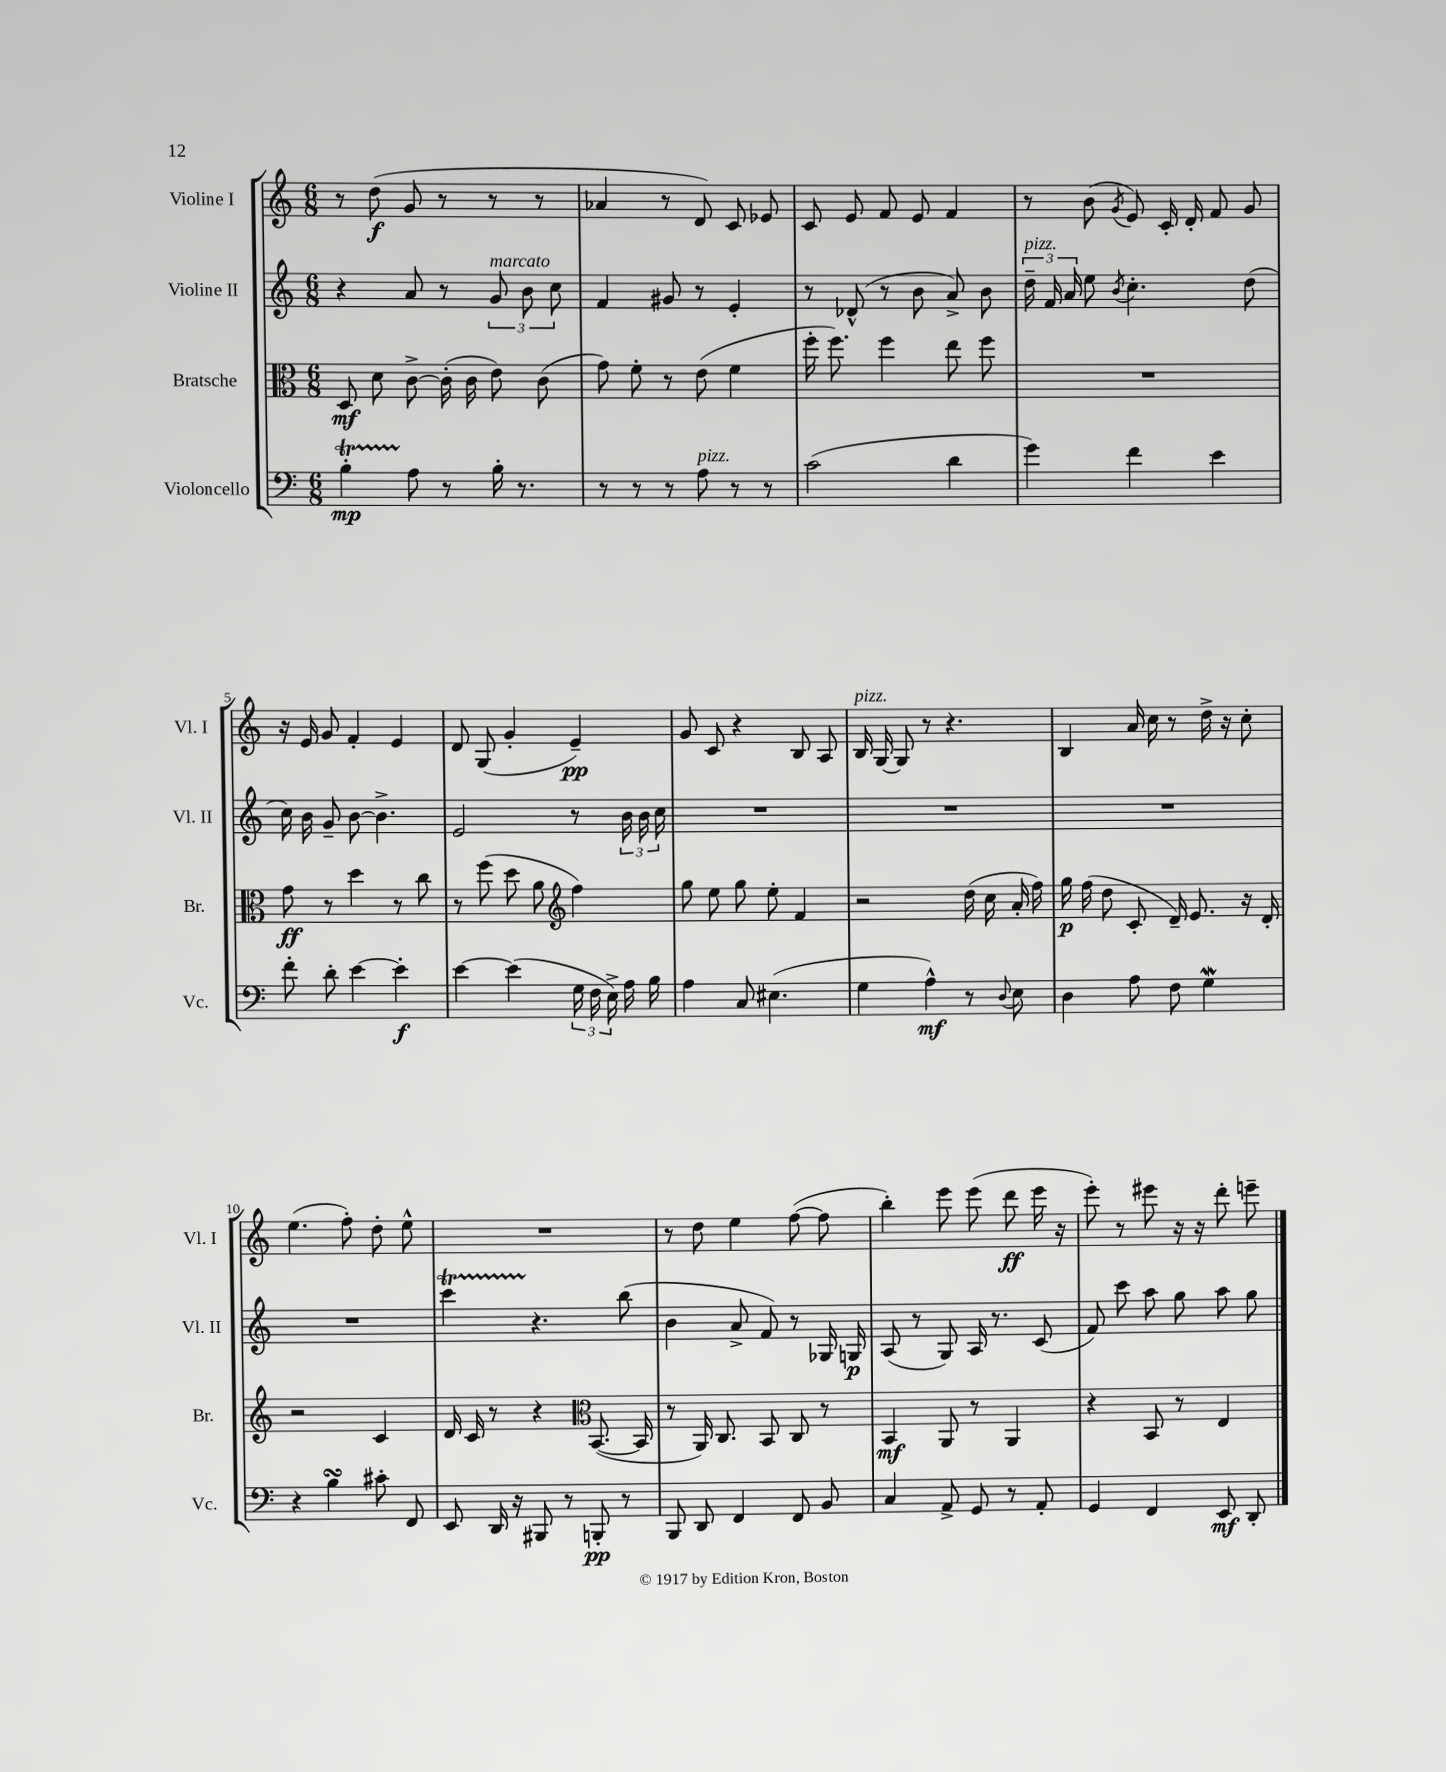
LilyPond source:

<<
\new StaffGroup <<
\new Staff = "s0" \with { instrumentName = "Violine I" shortInstrumentName = "Vl. I" } {
    \clef treble \key c \major \numericTimeSignature \time 6/8
    \autoBeamOff r8 d''8\f( g'8 r8 r8 r8 |
    aes'4 r8 d'8) c'8 ees'8 |
    c'8 e'8 f'8 e'8 f'4 |
    r8 b'8( \acciaccatura { g'8 } e'8) c'16-. d'16-. f'8 g'8 |
    r16 e'16 g'8 f'4-. e'4 |
    d'8 g8( g'4-. e'4--\pp) |
    g'8 c'8 r4 b8 a8 |
    b16^\markup { \italic "pizz." } g16~ g8 r8 r4. |
    b4 a'16 c''16 r8 d''16-> r16 c''8-. |
    e''4.( f''8-.) d''8-. e''8-^ |
    R2. |
    r8 d''8 e''4 f''8~( f''8 |
    b''4-.) e'''8 e'''8( d'''8\ff e'''16 r16 |
    e'''8-.) r8 eis'''8 r16 r16 d'''8-. e'''8-- \bar "|." |
}
\new Staff = "s1" \with { instrumentName = "Violine II" shortInstrumentName = "Vl. II" } {
    \clef treble \key c \major \numericTimeSignature \time 6/8
    \autoBeamOff r4 a'8 r8 \tuplet 3/2 { g'8^\markup { \italic "marcato" } b'8 c''8 } |
    f'4 gis'8 r8 e'4-. |
    r8 des'8-^( r8 b'8 a'8->) b'8 |
    \tuplet 3/2 { d''16--^\markup { \italic "pizz." } f'16 a'16 } e''8 \acciaccatura { b'8 } c''4.-. d''8( |
    c''16) b'16 g'8-- b'8~ b'4.-> |
    e'2 r8 \tuplet 3/2 { b'16 b'16 c''16 } |
    R2. |
    R2. |
    R2. |
    R2. |
    c'''4\startTrillSpan r4.\stopTrillSpan b''8( |
    b'4 a'8-> f'8) r8 ges16 g16\p |
    a8( r8 g8) a16 r8. c'8( |
    f'8) c'''8 a''8 g''8 a''8 g''8 \bar "|." |
}
\new Staff = "s2" \with { instrumentName = "Bratsche" shortInstrumentName = "Br." } {
    \clef alto \key c \major \numericTimeSignature \time 6/8
    \autoBeamOff d8\mf d'8 c'8~-> c'16-.( c'16 e'8) c'8( |
    g'8) f'8-. r8 e'8( f'4 |
    f''16-. f''8.) f''4 e''8 f''8 |
    R2. |
    g'8\ff r8 d''4 r8 c''8 |
    r8 f''8( d''8 a'8 \clef treble f''4) |
    g''8 e''8 g''8 e''8-. f'4 |
    r2 d''16( c''16 a'16-. f''16) |
    g''16\p f''16( d''8 c'8-. d'16--) e'8. r16 d'16-. |
    r2 c'4 |
    d'16 c'16 r8 r4 \clef alto b,8.~( b,16 |
    r8 a,16) c8. b,8 c8 r8 |
    b,4\mf a,8 r8 a,4 |
    r4 b,8 r8 e4 \bar "|." |
}
\new Staff = "s3" \with { instrumentName = "Violoncello" shortInstrumentName = "Vc." } {
    \clef bass \key c \major \numericTimeSignature \time 6/8
    \autoBeamOff b4-.\startTrillSpan\mp a8\stopTrillSpan r8 b16-. r8. |
    r8 r8 r8 a8^\markup { \italic "pizz." } r8 r8 |
    c'2( d'4 |
    g'4) f'4 e'4 |
    f'8-. d'8-. e'4~ e'4-.\f |
    e'4~ e'4( \tuplet 3/2 { g16 f16 e16->) } a16 b16 |
    a4 c8 eis4.( |
    g4 a4-^\mf) r8 \appoggiatura { d8 } e8 |
    d4 a8 f8 g4\mordent |
    r4 b4\turn cis'8-. f,8 |
    e,8 d,16 r16 bis,,8 r8 b,,8-.\pp r8 |
    b,,8 d,8 f,4 f,8 b,8 |
    c4 a,8-> g,8 r8 a,8-. |
    g,4 f,4 e,8\mf d,8-. \bar "|." |
}
>>
>>
